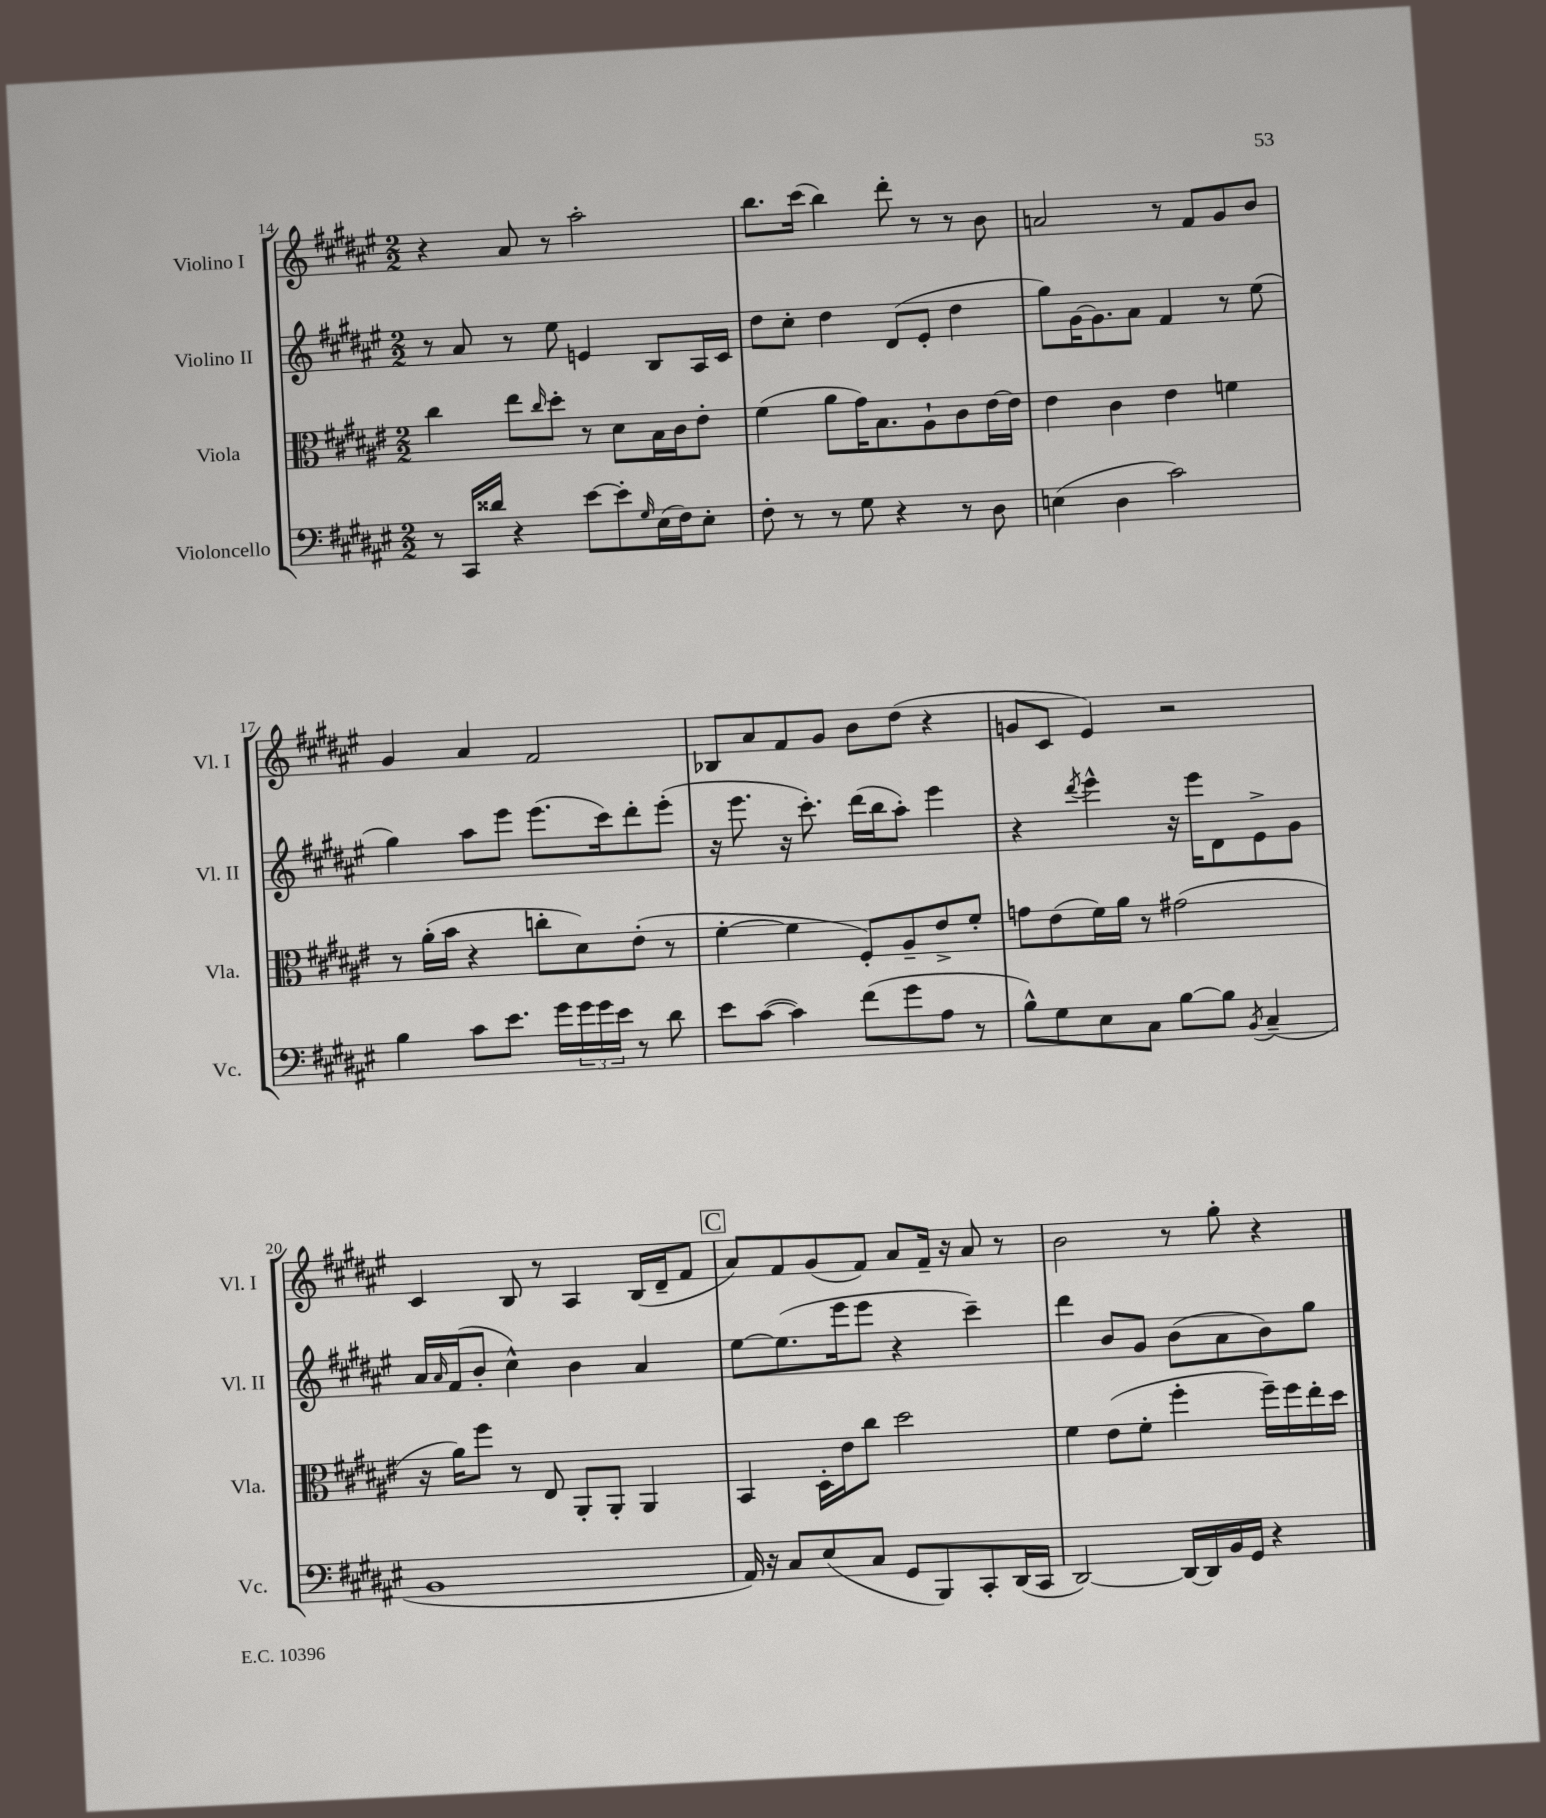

**kern	**kern	**kern	**kern
*staff4	*staff3	*staff2	*staff1
*clefF4	*clefC3	*clefG2	*clefG2
*k[f#c#g#d#a#e#]	*k[f#c#g#d#a#e#]	*k[f#c#g#d#a#e#]	*k[f#c#g#d#a#e#]
*M2/2	*M2/2	*M2/2	*M2/2
8r	4cc#	8r	4r
16CC#	.	8a#	.
16d##	.	.	.
4r	8ee#	8r	8a#
.	16qqcc#	.	.
.	8dd#'	8ee#	8r
[8e#	8r	4e	2aa#'
8e#']	8d#	.	.
16qqG#	.	.	.
(16E#	16B	8B	.
16F#)	16c#	.	.
8E#'	8e#'	16A#	.
.	.	16c#	.
=	=	=	=
8F#'	(4f#	8dd#	8.bb
8r	.	8cc#'	.
.	.	.	(16ccc#
8r	8a#	4dd#	4bb)
8G#	16g#)	.	.
.	8.B	.	.
4r	.	(8d#	8ddd#'
.	8A#`	8e#'	8r
8r	8c#	4dd#	8r
8D#	[16e#	.	8b
.	16e#]	.	.
=	=	=	=
(4E	4e#	8gg#)	2a
.	.	[16g#	.
.	.	8.g#]	.
4D#	4c#	.	.
.	.	8a#	.
2c#)	4e#	4f#	8r
.	.	.	8f#
.	4f	8r	8g#
.	.	(8ee#	8b
=	=	=	=
4B	8r	4gg#)	4g#
.	(16a#'	.	.
.	16b	.	.
8c#	4r	8aa#	4a#
8.e#	.	8eee#	.
.	8cc'	(8.eee#	2f#
16g#	.	.	.
24g#	8d#)	.	.
24g#	.	.	.
.	.	16ccc#)	.
24e#	.	.	.
8r	(8e#'	8ddd#'	.
8d#	8r	(8eee#'	.
=	=	=	=
8e#	[4f#'	16r	8B-
.	.	8.eee#	.
([8c#	.	.	8a#
4c#])	4f#]	16r	8f#
.	.	8.ccc#')	.
.	.	.	8g#
(8f#	8F#')	(16ddd#	8b
.	.	16bb	.
8g#	8A#~	8aa#')	(8dd#
8A#	8e#^	4eee#	4r
8r	8f#'	.	.
=	=	=	=
8B^^)	8g	4r	8g
8G#	(8e#	.	8c#
.	.	8qddd#	.
8E#	16f#)	4eee#^^	4e#)
.	16a#	.	.
8C#	8r	.	.
[8B	(2g#	16r	2r
.	.	16eee#	.
8B]	.	8d#	.
8qBB	.	.	.
(4C#~	.	8e#^	.
.	.	8g#	.
=	=	=	=
1BB	16r	16a#	4c#
.	.	16qqa#	.
.	16a#)	(16f#	.
.	8ff#	8b'	.
.	8r	4cc#^^)	8B
.	8E#	.	8r
.	8AA#'	4b	4A#
.	8AA#'	.	.
.	4AA#	4a#	(16B
.	.	.	16d#~
.	.	.	8f#
=	=	=	=
16AA#)	4BB	[8ee#	8a#)
16r	.	.	.
8C#	.	(8.ee#]	8f#
(8E#	16D#'	.	(8g#
.	16e#	16eee#	.
8C#	8cc#	8eee#	8f#)
8GG#	2dd#	4r	8a#
8BBB)	.	.	16f#~
.	.	.	16r
8CC#'	.	4ccc#~)	8a#
(16DD#	.	.	8r
16CC#	.	.	.
=	=	=	=
[2DD#)	4f#	4ddd#	2b
.	(8e#	8b	.
.	8f#'	8g#	.
16DD#_	4ff#'	(8b	8r
16DD#]	.	.	.
16BB	.	8a#	8gg#'
16GG#	.	.	.
4r	16ff#~)	8b)	4r
.	16ff#	.	.
.	16ee#'	8gg#	.
.	16dd#	.	.
==	==	==	==
*-	*-	*-	*-
